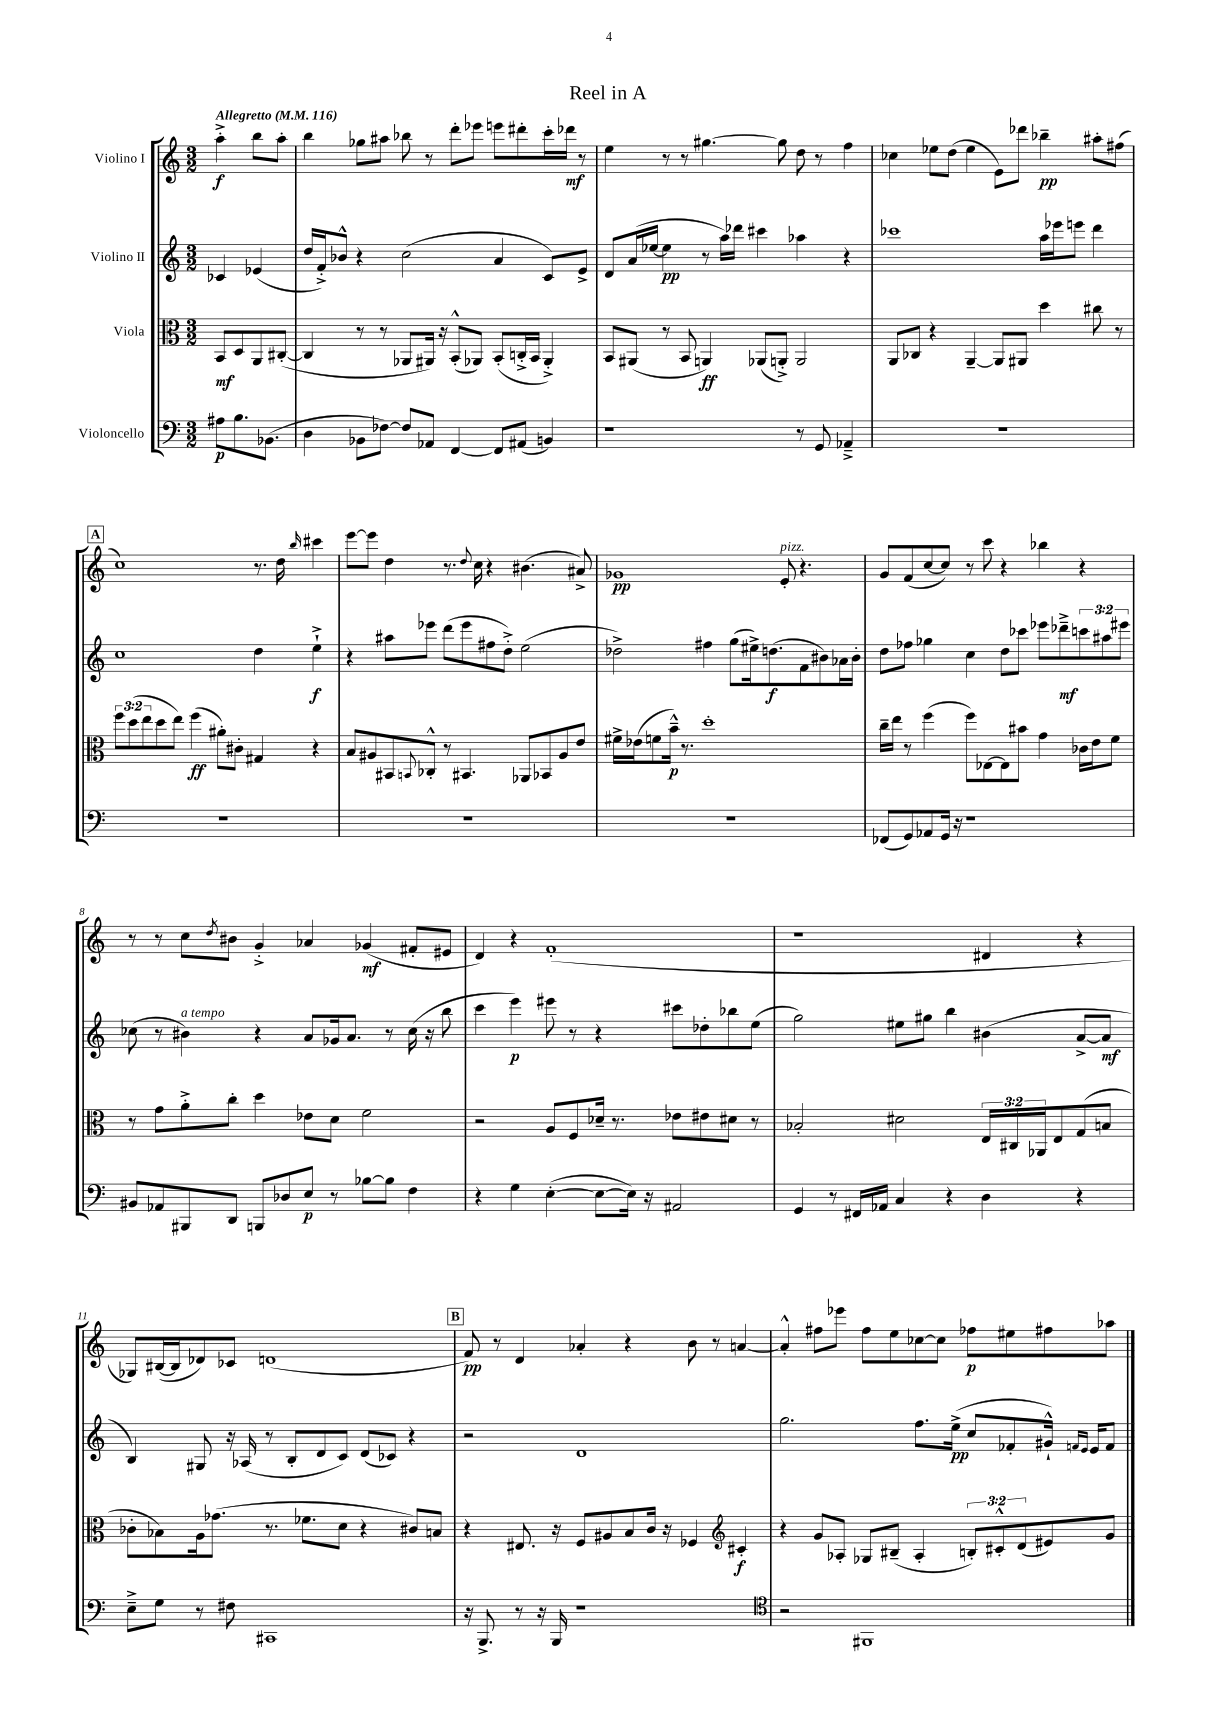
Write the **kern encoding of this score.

**kern	**dynam	**kern	**dynam	**kern	**dynam	**kern	**dynam
*part4	*part4	*part3	*part3	*part2	*part2	*part1	*part1
*staff4	*staff4	*staff3	*staff3	*staff2	*staff2	*staff1	*staff1
*I"Violoncello	*	*I"Viola	*	*I"Violino II	*	*I"Violino I	*
*clefF4	*	*clefC3	*	*clefG2	*	*clefG2	*
*k[]	*	*k[]	*	*k[]	*	*k[]	*
*M3/2	*	*M3/2	*	*M3/2	*	*M3/2	*
*MM116	*	*MM116	*	*MM116	*	*MM116	*
=	=	=	=	=	=	=	=
!	!	!	!	!	!	!LO:TX:a:B:t=Allegretto	!
8A#X\L	p	8BB/L	mf	4c-X/	.	4aa'^\	f
8.B\	.	8D/	.	.	.	.	.
.	.	8AA/	.	(4e-X/	.	8bb\L	.
(8.BB-X\J	.	.	.	.	.	.	.
.	.	([8C#X'/J	.	.	.	8aa'\J	.
=1	=1	=1	=1	=1	=1	=1	=1
4D\	.	4C#/]	.	16dd/LL	.	4bb\	.
.	.	.	.	16f'^/J)	.	.	.
.	.	.	.	8b-X^^/J	.	.	.
8BB-X\L	.	8r	.	4r	.	8gg-X\L	.
[8F-X\J)	.	8r	.	.	.	8aa#X\J	.
8F-/L]	.	8AA-X/L	.	(2cc\	.	8bb-X\	.
8AA-X/J	.	16AA#X/Jk)	.	.	.	8r	.
.	.	16r	.	.	.	.	.
[4FF/	.	(8BB'^^/L	.	.	.	8ddd'\L	.
.	.	8AA-X/J)	.	.	.	8eee-X\J	.
8FF/L]	.	(8BB'/L	.	4a/	.	8eeen\L	.
(8AA#X/J	.	16Cn'^/L	.	.	.	8ddd#X'\	.
.	.	16BB/JJ	.	.	.	.	.
4BBn/)	.	4AA-'^/)	.	8c/L)	.	16ccc'\L	.
.	.	.	.	.	.	16ddd-X\JJ	mf
.	.	.	.	8e^/J	.	8r	.
=2	=2	=2	=2	=2	=2	=2	=2
1r	.	8BB/L	.	8d/L	.	4ee\	.
.	.	(8AA#X/J	.	(16a/L	.	.	.
.	.	.	.	[16ee-X/JJ	.	.	.
.	.	8r	.	4ee-\]	pp	8r	.
.	.	8BB/	.	.	.	8r	.
.	.	4AAn/)	ff	8r	.	[4.gg#X\	.
.	.	.	.	16aa\LL)	.	.	.
.	.	.	.	16ddd-X\JJ	.	.	.
.	.	(8AA-X/L	.	4ccc#X\	.	.	.
.	.	8AAn'^/J)	.	.	.	8gg#\]	.
8r	.	2AA/	.	4aa-X\	.	8dd\	.
8GG/	.	.	.	.	.	8r	.
4AA-X~^/	.	.	.	4r	.	4ff\	.
=3	=3	=3	=3	=3	=3	=3	=3
1.r	.	8AA/L	.	1ccc-X	.	4cc-X\	.
.	.	8C-X/J	.	.	.	.	.
.	.	4r	.	.	.	8ee-X\L	.
.	.	.	.	.	.	(8dd\J	.
.	.	[4AA~/	.	.	.	4ee-\	.
.	.	8AA/L]	.	.	.	8e\L)	.
.	.	8AA#X/J	.	.	.	8ddd-X\J	.
.	.	4dd\	.	16aa\LL	.	4bb-X~\	pp
.	.	.	.	16eee-X\J	.	.	.
.	.	.	.	8eeen\J	.	.	.
.	.	8cc#X\	.	4ddd\	.	8aa#X'\L	.
.	.	8r	.	.	.	(8ff#X\J	.
!!LO:LB:g=z
!!LO:REH:place=s1:t=A
=4	=4	=4	=4	=4	=4	=4	=4
1.r	.	12ff\L	.	1cc	.	1cc)	.
.	.	(12dd\	.	.	.	.	.
.	.	12ee\	.	.	.	.	.
.	.	8dd\	.	.	.	.	.
.	.	8ee\J)	.	.	.	.	.
.	.	(4ff\	ff	.	.	.	.
.	.	8a#X'\L)	.	.	.	.	.
.	.	8c#X'\J	.	.	.	.	.
.	.	4G#X/	.	4dd\	.	8.r	.
.	.	.	.	.	.	16dd\	.
.	.	.	.	.	.	16qqbb/	.
.	.	4r	.	4ee`^\	f	4ccc#X\	.
=5	=5	=5	=5	=5	=5	=5	=5
1.r	.	8B/L	.	4r	.	[8eee\L	.
.	.	8A#X/	.	.	.	8eee\J]	.
.	.	8BB#X/	.	8aa#X\L	.	4dd\	.
.	.	8qqBBn/	.	.	.	.	.
.	.	8C-X'^^/J	.	8eee-X\J	.	.	.
.	.	8r	.	(8ddd\L	.	8.r	.
.	.	4.BB#X/	.	8eee-\	.	.	.
.	.	.	.	.	.	8qqdd/	.
.	.	.	.	.	.	16cc\	.
.	.	.	.	8ff#X\	.	4r	.
.	.	.	.	8dd'^\J)	.	.	.
.	.	8AA-X/L	.	(2ee\	.	(4.b#X\	.
.	.	8BB-X/	.	.	.	.	.
.	.	8A#/	.	.	.	.	.
.	.	8e/J	.	.	.	8a#X^/)	.
=6	=6	=6	=6	=6	=6	=6	=6
1.r	.	16f#X^\LL	.	2dd-X^\)	.	1g-X	pp
.	.	(16e-X\J	.	.	.	.	.
.	.	8fn\	.	.	.	.	.
.	.	16b~^^\Jk)	p	.	.	.	.
.	.	8.r	.	.	.	.	.
.	.	1dd'	.	4ff#X\	.	.	.
.	.	.	.	(8gg\L	.	.	.
.	.	.	.	16ee#X^\k)	.	.	.
.	.	.	.	(8.ddn\	f	.	.
!	!	!	!	!	!	!LO:TX:a:i:t=pizz.	!
.	.	.	.	.	.	8e'/	.
.	.	.	.	8f\	.	4.r	.
.	.	.	.	8b#X\)	.	.	.
.	.	.	.	16a-X\L	.	.	.
.	.	.	.	16b#'\JJ	.	.	.
=7	=7	=7	=7	=7	=7	=7	=7
(8FF-X/L	.	16cc~\LL	.	8dd\L	.	8g/L	.
.	.	16ee\JJ	.	.	.	.	.
8GG/)	.	8r	.	8ff-X\J	.	(8f/	.
8AA-X/	.	(4ff\	.	4gg-X\	.	[8cc/	.
16GG/Jk	.	.	.	.	.	8cc/J])	.
16r	.	.	.	.	.	.	.
1r	.	8ff\L)	.	4cc\	.	8r	.
.	.	[8E-X\	.	.	.	8ccc\	.
.	.	8E-\]	.	8dd\L	.	4r	.
.	.	8b#X\J	.	8ccc-X\J	.	.	.
.	.	4g\	.	8eee-X\L	.	4bb-X\	.
.	.	.	.	8ddd-X~^\	mf	.	.
.	.	16c-X\LL	.	12cccn\	.	4r	.
.	.	16e\J	.	.	.	.	.
.	.	.	.	12aa#X\	.	.	.
.	.	8f\J	.	.	.	.	.
.	.	.	.	12eee#X\J	.	.	.
!!LO:LB:g=z
=8	=8	=8	=8	=8	=8	=8	=8
8BB#X/L	.	8r	.	(8cc-X\	.	8r	.
8AA-X/	.	8g\L	.	8r	.	8r	.
!	!	!	!	!LO:TX:a:i:t=a tempo	!	!	!
8BBB#X/	.	8a'^\	.	4b#X\)	.	8cc\L	.
.	.	.	.	.	.	8qdd/	.
8DD/J	.	8cc'\J	.	.	.	8b#X\J	.
8BBBn/L	.	4dd\	.	4r	.	4g'^/	.
8D-X/	.	.	.	.	.	.	.
8E/J	p	8e-X\L	.	8a/L	.	4a-X/	.
8r	.	8d\J	.	16g-X/k	.	.	.
.	.	.	.	8.a/J	.	.	.
[8B-X\L	.	2f\	.	.	.	(4g-X/	mf
8B-\J]	.	.	.	8r	.	.	.
4F\	.	.	.	(16cc-\	.	8f#X'/L	.
.	.	.	.	16r	.	.	.
.	.	.	.	8bb\	.	8e#X/J	.
=9	=9	=9	=9	=9	=9	=9	=9
4r	.	2r	.	4ccc\	.	4d/)	.
4G\	.	.	.	4eee\)	p	4r	.
([4E'\	.	8A/L	.	8eee#X\	.	(1f'	.
.	.	8F/	.	8r	.	.	.
8E\L_	.	16d-X~/Jk	.	4r	.	.	.
.	.	8.r	.	.	.	.	.
16E\Jk])	.	.	.	.	.	.	.
16r	.	.	.	.	.	.	.
2AA#X/	.	8e-X\L	.	8ccc#X\L	.	.	.
.	.	8e#X\	.	8dd-X'\	.	.	.
.	.	8d#X\J	.	8bb-X\	.	.	.
.	.	8r	.	(8ee\J	.	.	.
=10	=10	=10	=10	=10	=10	=10	=10
4GG/	.	2B-X'/	.	2gg\)	.	1r	.
8r	.	.	.	.	.	.	.
16FF#X/LL	.	.	.	.	.	.	.
16AA-X/JJ	.	.	.	.	.	.	.
4C/	.	2d#X\	.	8ee#X\L	.	.	.
.	.	.	.	8gg#X\J	.	.	.
4r	.	.	.	4bb\	.	.	.
4D\	.	24E/LL	.	(4b#X\	.	4d#X/	.
.	.	24C#X/	.	.	.	.	.
.	.	24AA-X/J	.	.	.	.	.
.	.	8E/	.	.	.	.	.
4r	.	(8G/	.	[8a^/L	.	4r	.
.	.	8Bn/J	.	8a/J]	mf	.	.
!!LO:LB:g=z
=11	=11	=11	=11	=11	=11	=11	=11
8E~^\L	.	8c-X'\L	.	4B/)	.	8G-X/L)	.
8G\J	.	8B-X\)	.	.	.	([16B#X/L	.
.	.	.	.	.	.	16B#/J]	.
8r	.	16A\k	.	8G#X/	.	8d-X/)	.
.	.	(8.g-X\J	.	.	.	.	.
8F#X\	.	.	.	16r	.	8c-X/J	.
.	.	.	.	(16A-X/	.	.	.
1CC#X	.	8.r	.	8r	.	(1dn	.
.	.	.	.	8B'/L	.	.	.
.	.	8.f-X\L	.	.	.	.	.
.	.	.	.	8d/	.	.	.
.	.	8d\J	.	8c/J)	.	.	.
.	.	4r	.	(8d/L	.	.	.
.	.	.	.	8c-X/J)	.	.	.
.	.	8c#X/L)	.	4r	.	.	.
.	.	8Bn/J	.	.	.	.	.
!!LO:REH:place=s1:t=B
=12	=12	=12	=12	=12	=12	=12	=12
16r	.	4r	.	2r	.	8f/)	pp
8.BBB^/	.	.	.	.	.	.	.
.	.	.	.	.	.	8r	.
8r	.	8.E#X/	.	.	.	4d/	.
16r	.	.	.	.	.	.	.
16BBB/	.	16r	.	.	.	.	.
1r	.	8F/L	.	1d	.	4a-X'/	.
.	.	8A#X/	.	.	.	.	.
.	.	8B/	.	.	.	4r	.
.	.	16c/Jk	.	.	.	.	.
.	.	16r	.	.	.	.	.
.	.	4F-X/	.	.	.	8b\	.
.	.	.	.	.	.	8r	.
*	*	*clefG2	*	*	*	*	*
.	.	4c#X'/	f	.	.	[4an/	.
=13	=13	=13	=13	=13	=13	=13	=13
*clefC4	*	*	*	*	*	*	*
2r	.	4r	.	2.gg\	.	4a'^^/]	.
.	.	8g/L	.	.	.	8ff#X\L	.
.	.	8A-X'/J	.	.	.	8eee-X\J	.
1FF#X	.	8G-X/L	.	.	.	8ff#\L	.
.	.	(8B#X~/J	.	.	.	8ee\	.
.	.	4A-'/	.	8.ff\L	.	[8cc-X\	.
.	.	.	.	.	.	8cc-\J]	.
.	.	.	.	(16ee^\Jk	pp	.	.
.	.	12Bn'/L)	.	8cc/L	.	8ff-X\L	p
.	.	12c#X'^^/	.	.	.	.	.
.	.	.	.	8f-X'/	.	8ee#X\	.
.	.	(12d/	.	.	.	.	.
.	.	8e#X/)	.	16g#X`^^/Jk)	.	8ff#X\	.
.	.	.	.	16qqfn/LL	.	.	.
.	.	.	.	16qqe/JJ	.	.	.
.	.	.	.	16e/KL	.	.	.
.	.	8g/J	.	8f/J	.	8aa-X\J	.
==	==	==	==	==	==	==	==
*-	*-	*-	*-	*-	*-	*-	*-
